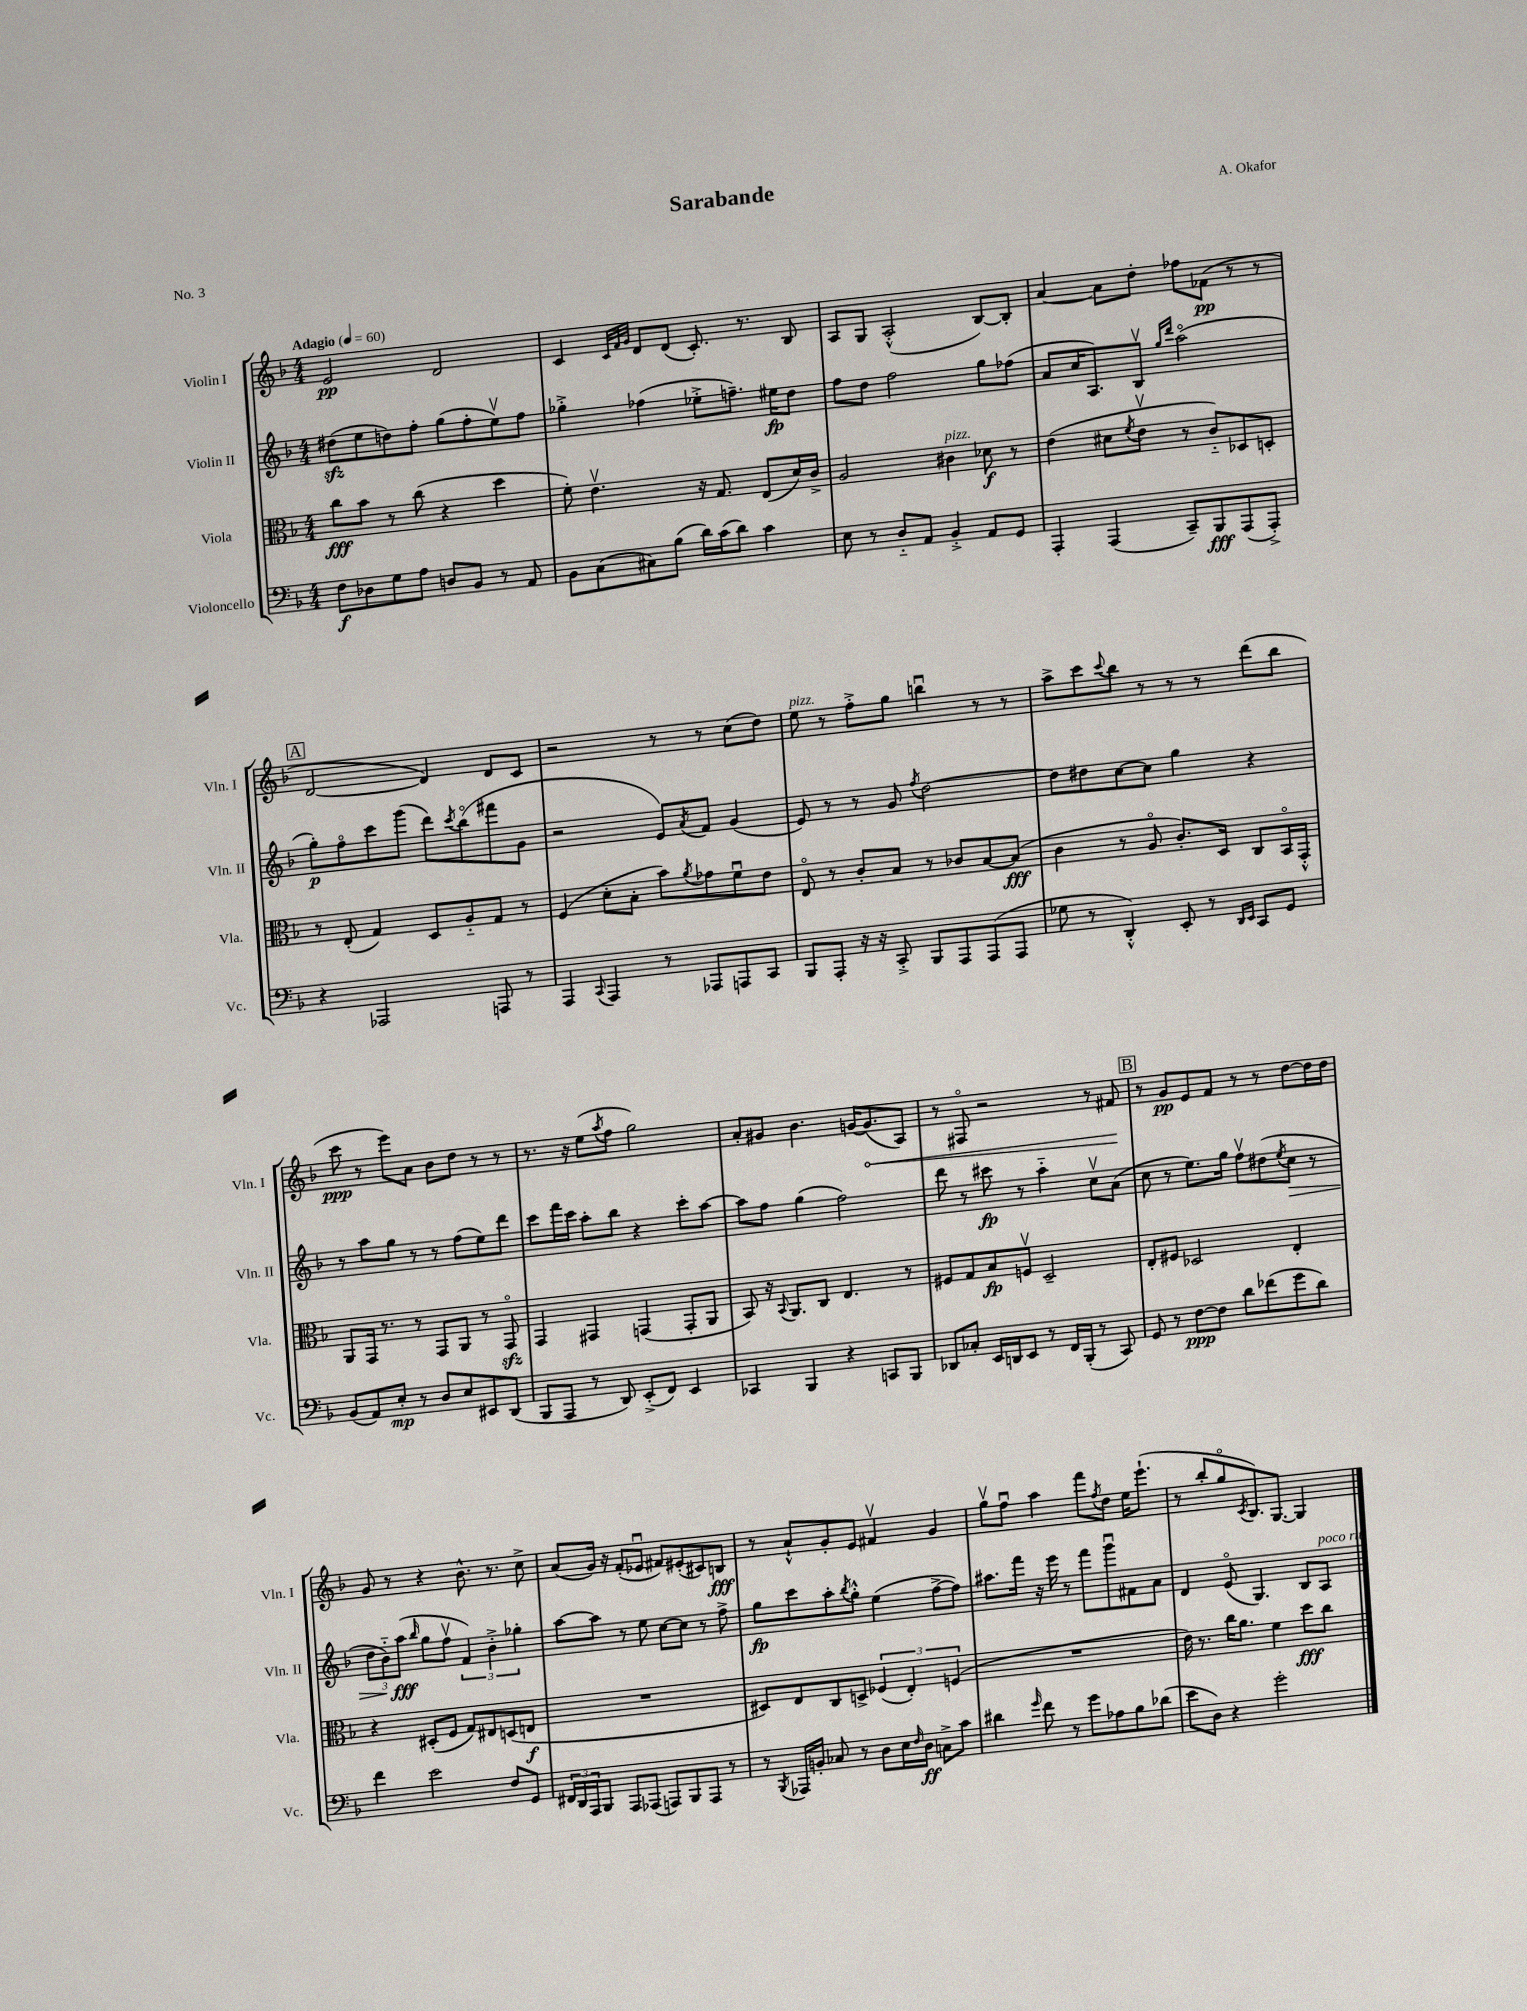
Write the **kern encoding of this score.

**kern	**dynam	**kern	**dynam	**kern	**dynam	**kern	**dynam
*part4	*part4	*part3	*part3	*part2	*part2	*part1	*part1
*staff4	*staff4	*staff3	*staff3	*staff2	*staff2	*staff1	*staff1
*I"Violoncello	*	*I"Viola	*	*I"Violin II	*	*I"Violin I	*
*I'Vc.	*	*I'Vla.	*	*I'Vln. II	*	*I'Vln. I	*
*clefF4	*	*clefC3	*	*clefG2	*	*clefG2	*
*k[b-]	*	*k[b-]	*	*k[b-]	*	*k[b-]	*
*M4/4	*	*M4/4	*	*M4/4	*	*M4/4	*
*MM60	*	*MM60	*	*MM60	*	*MM60	*
=1	=1	=1	=1	=1	=1	=1	=1
!	!	!	!	!	!	!LO:TX:a:B:t=Adagio	!
8F\L	f	8cc\L	fff	(8dd#Xzz\L	.	2e/	pp
8D-X\	.	8b-\J	.	8ee\	.	.	.
8G\	.	8r	.	8ddn\)	.	.	.
8A\J	.	(8cc\	.	8ff'\J	.	.	.
8Dn/L	.	4r	.	(8gg\L	.	2d/	.
8BB-/J	.	.	.	8ff'\	.	.	.
8r	.	4dd\	.	8eev\)	.	.	.
8AA/	.	.	.	8ff\J	.	.	.
=2	=2	=2	=2	=2	=2	=2	=2
8BB-\L	.	8f'\)	.	4gg-X'^\	.	4c/	.
(8C\	.	4.ev\	.	.	.	.	.
.	.	.	.	.	.	32qqc/LLL	.
.	.	.	.	.	.	32qqf/	.
.	.	.	.	.	.	32qqg/JJJ	.
8C#X\)	.	.	.	(4ff-X\	.	8d/L	.
(8B-\J	.	.	.	.	.	(8d/J	.
16d\LL)	.	16r	.	8ee-X'^\L	.	8.c'/)	.
(16c\J	.	8.G/	.	.	.	.	.
8d\J)	.	.	.	8.ffn~\J)	.	.	.
.	.	.	.	.	.	8.r	.
4c\	.	(8E/L	.	.	.	.	.
.	.	.	.	16ee#X\KL	fp	.	.
.	.	16d/L)	.	8dd\J	.	8B-/	.
.	.	16c^/JJ	.	.	.	.	.
=3	=3	=3	=3	=3	=3	=3	=3
8E\	.	2A/	.	8ff\L	.	8A/L	.
8r	.	.	.	8dd\J	.	8G/J	.
8D/L	.	.	.	2ff\	.	(2A'^^/	.
8AA/J	.	.	.	.	.	.	.
!	!	!LO:TX:a:i:t=pizz.	!	!	!	!	!
4BB-'^/	.	4c#X\	.	.	.	.	.
8AA/L	.	8d-X\	f	8gg\L	.	[8B-/L)	.
8GG/J	.	8r	.	(8ff-X\J	.	8B-'/J]	.
=4	=4	=4	=4	=4	=4	=4	=4
4AAA'/	.	(4e\	.	8a/L	.	[4a/	.
.	.	.	.	16cc/K	.	.	.
.	.	.	.	8.A/)	.	.	.
(4AAA/	.	8d#X\L	.	.	.	8a\L]	.
.	.	8qf/	.	.	.	.	.
.	.	8ev\J	.	8B-v/J	.	8dd'\J	.
.	.	.	.	16qqgg/LL	.	.	.
.	.	.	.	16qqddd/JJ	.	.	.
8CC~/L)	.	8r	.	(2aa\	.	8ff-X\L	.
8BBB-/	fff	8c/L)	.	.	.	(8f-X\J	pp
(8AAA/	.	8D-X/	.	.	.	8r	.
8AAA'^/J)	.	8Dn'/J	.	.	.	8r	.
!!LO:LB:g=z
!!LO:REH:place=s1:t=A
=5	=5	=5	=5	=5	=5	=5	=5
4r	.	8r	.	8gg'\L)	p	[2d/	.
.	.	(8E'/	.	8ff\	.	.	.
2AAA-X/	.	4G/)	.	8ccc\	.	.	.
.	.	.	.	(8ggg\J	.	.	.
.	.	8D/L	.	8ddd\L)	.	4d/])	.
.	.	.	.	8qccc/	.	.	.
.	.	8A/	.	(8bb-\	.	.	.
8AAAn/	.	8G/J	.	8fff#X\	.	8d/L	.
8r	.	8r	.	8g\J	.	8c/J	.
=6	=6	=6	=6	=6	=6	=6	=6
4AAA/	.	(4F/	.	2r	.	2r	.
8qqCC/	.	.	.	.	.	.	.
4AAA/	.	8d'\L	.	.	.	.	.
.	.	8B-'\J	.	.	.	.	.
8r	.	8b-\L)	.	8e/L)	.	8r	.
.	.	8qa/	.	8qa/	.	.	.
8AAA-X/L	.	8g-X\	.	8f/J	.	8r	.
8AAAn/	.	8fu\	.	(4g/	.	(8cc\L	.
8CC/J	.	8e\J	.	.	.	8dd\J)	.
=7	=7	=7	=7	=7	=7	=7	=7
!	!	!	!	!	!	!LO:TX:a:i:t=pizz.	!
8BBB-/L	.	8E/	.	8e/)	.	8ee\	.
8AAA'/J	.	8r	.	8r	.	8r	.
16r	.	8c'/L	.	8r	.	8ff'^\L	.
16r	.	.	.	.	.	.	.
8CC'^/	.	8B-/J	.	8g/	.	8gg\J	.
.	.	.	.	8qff/	.	.	.
8BBB-/L	.	8r	.	[2dd\	.	4bbnu\	.
8AAA/	.	8c-X/L	.	.	.	.	.
(8AAA/	.	[8B-/	.	.	.	8r	.
8AAA/J	.	(8B-/J]	fff	.	.	8r	.
=8	=8	=8	=8	=8	=8	=8	=8
8G-X\	.	4c\	.	8dd\L]	.	8aa^\L	.
8r	.	.	.	8dd#X\	.	8ccc\	.
.	.	.	.	.	.	8qqccc/	.
4DD'^^/)	.	8r	.	[8cc\	.	8bb-\J	.
.	.	8A/	.	8cc\J]	.	8r	.
8EE'/	.	8.c'/L)	.	4gg\	.	8r	.
8r	.	.	.	.	.	8r	.
.	.	16D/Jk	.	.	.	.	.
16qqDD/LL	.	.	.	.	.	.	.
16qqEE/JJ	.	.	.	.	.	.	.
8CC/L	.	8C/L	.	4r	.	(8ddd\L	.
8GG/J	.	16BB-/L	.	.	.	8bb-\J	.
.	.	16GG'^^/JJ	.	.	.	.	.
!!LO:LB:g=z
=9	=9	=9	=9	=9	=9	=9	=9
(8BB-/L	.	8AA/L	.	8r	.	8ccc\	ppp
8AA/)	.	16GG/Jk	.	8aa\L	.	8r	.
.	.	8.r	.	.	.	.	.
8E'/J	mp	.	.	8gg\J	.	8eee\L)	.
8r	.	8r	.	8r	.	8a\J	.
8D/L	.	8GG/L	.	8r	.	8b-\L	.
8E/	.	8AA/J	.	(8ff\L	.	8dd\J	.
8EE#X/	.	8r	.	8ee\)	.	8r	.
(8DD/J	.	8GGzz/	.	8ddd\J	.	8r	.
=10	=10	=10	=10	=10	=10	=10	=10
8BBB-/L	.	4GG/	.	8ccc\L	.	8.r	.
8AAA/J	.	.	.	16fff\L	.	.	.
.	.	.	.	16ccc\JJ	.	16r	.
8r	.	4GG#X/	.	8aa'\L	.	(8ee\L	.
.	.	.	.	.	.	8qaa/	.
8DD/)	.	.	.	8bb-\J	.	8ff\J	.
(8EE'^/L	.	(4GGn/	.	4r	.	2gg\)	.
8FF/J)	.	.	.	.	.	.	.
4EE/	.	8GG'/L	.	8ccc'\L	.	.	.
.	.	8AA/J	.	[8aa\J	.	.	.
=11	=11	=11	=11	=11	=11	=11	=11
4CC-X/	.	8BB-/)	.	8aa\L]	.	8a'/L	.
.	.	16r	.	8ff\J	.	8g#X/J	.
.	.	8qqBB-/	.	.	.	.	.
.	.	8.AA/L	.	.	.	.	.
4BBB-/	.	.	.	(4gg\	.	4.b-\	.
.	.	8C/J	.	.	.	.	.
4r	.	4.E/	.	2ff\)	.	.	.
.	.	.	.	.	.	[16gn/KL	.
!	!	!	!	!	!	!	!LO:HP:b
.	.	.	.	.	.	(8.g/]	<
8CCn/L	.	.	.	.	.	.	.
8BBB-/J	.	8r	.	.	.	8A/J)	.
=12	=12	=12	=12	=12	=12	=12	=12
8DD-X/L	.	8F#X/L	.	8ddd\	.	8r	.
8C-X'/J	.	8G/	.	8r	.	8F#X/	.
16EE/LL	.	8B-/	fp	8ccc#X\	fp	2r	.
16DDn/J	.	.	.	.	.	.	.
8EE/J	.	8Fnv/J	.	8r	.	.	.
8r	.	2D~/	.	4aa\	.	.	.
16FF/LL	.	.	.	.	.	.	.
(16BBB-'/JJ	.	.	.	.	.	.	.
8r	.	.	.	8ccv\L	.	8r	.
8CC/)	.	.	.	(8a\J	.	8f#X/	.
.	.	.	.	.	.	.	[
!!LO:REH:place=s1:t=B
=13	=13	=13	=13	=13	=13	=13	=13
8GG/	.	8E'/L	.	8cc\	.	8r	.
8r	.	8F#X/J	.	8r	.	8g/L	pp
[8F\L	ppp	2D-X/	.	8.ee\L)	.	8e/	.
8F\J]	.	.	.	.	.	8f/J	.
.	.	.	.	16gg\Jk	.	.	.
8d\L	.	.	.	8ffv\L	.	8r	.
(8f-X\	.	.	.	(8dd#X\	.	8r	.
.	.	.	.	8qee/	.	.	.
!	!	!	!	!	!LO:HP:b	!	!
8g\	.	4E'/	.	8cc\J	>	[8dd\L	.
8d\J)	.	.	.	8r	.	16dd\L]	.
.	.	.	.	.	.	16dd\JJ	.
!!LO:LB:g=z
=14	=14	=14	=14	=14	=14	=14	=14
4f\	.	4r	.	12dd\L	.	8g/	.
.	.	.	.	12b-\)	.	.	.
.	.	.	.	.	.	8r	.
.	.	.	.	(12aa\J	fff	.	.
.	.	.	.	16qqbb-/	.	.	.
2e\	.	(8D#X'/L	.	8gg\L	]	4r	.
.	.	8F/J	.	8ffv\J	.	.	.
.	.	8G/L)	.	6f/)	.	8.b-^^\	.
.	.	8E#X/	.	.	.	.	.
.	.	.	.	6b-'^\	.	.	.
.	.	.	.	.	.	8.r	.
8F/L	.	(8Dn/	.	.	.	.	.
.	.	.	.	6gg-X'\	.	.	.
8GG/J	.	8En/J	f	.	.	8cc^\	.
=15	=15	=15	=15	=15	=15	=15	=15
24FF#X/LL	.	1r	.	[8aa\L	.	(8a/L	.
24DD/	.	.	.	.	.	.	.
24AAA/J	.	.	.	.	.	.	.
8BBB-/J	.	.	.	8aa\J]	.	16g/Jk)	.
.	.	.	.	.	.	16r	.
8AAA/L	.	.	.	8r	.	(8f'/L	.
(8AAA-X/J	.	.	.	8ee\	.	8e-Xu/J	.
8AAAn/L)	.	.	.	[8cc\L	.	8f#X/L)	.
8BBB-/	.	.	.	8cc\J]	.	(8e#X'/	.
8AAA/J	.	.	.	8r	.	8c#X/)	.
8r	.	.	.	8ff^\	.	8Bn/J	fff
=16	=16	=16	=16	=16	=16	=16	=16
8r	.	8D#X/L)	.	8gg\L	fp	8r	.
8qBBB-/	.	.	.	.	.	.	.
16AAA-X/LL	.	8E/	.	8ccc\	.	8a`^^/L	.
16BBn'/JJ	.	.	.	.	.	.	.
8C-X/	.	8C/	.	8aa'\	.	8g'/	.
.	.	.	.	8qbb-/	.	.	.
8r	.	8Dn^/J	.	8gg'^^\J	.	8e/J	.
8D\L	.	(6F-X/	.	(4ee\	.	4f#Xv/	.
16E\L	.	.	.	.	.	.	.
.	.	6E'/)	.	.	.	.	.
16qqF/	.	.	.	.	.	.	.
16D\JJ	ff	.	.	.	.	.	.
8Cn^\L	.	.	.	[8ff^\L	.	4g/	.
.	.	(6Fn/	.	.	.	.	.
8c\J	.	.	.	8ff\J])	.	.	.
=17	=17	=17	=17	=17	=17	=17	=17
4d#X\	.	1r	.	8.aa#X\L	.	8ggv\L	.
.	.	.	.	.	.	8ffu\J	.
.	.	.	.	16fff\Jk	.	.	.
16qqg/	.	.	.	.	.	.	.
8f\	.	.	.	16r	.	4aa\	.
.	.	.	.	16eee\	.	.	.
8r	.	.	.	8r	.	.	.
8g\L	.	.	.	8fff\L	.	8fff\L	.
.	.	.	.	.	.	8qff/	.
8A-X\	.	.	.	8gggu\	.	8dd\J	.
8B-\	.	.	.	8f#X\	.	16ee\KL	.
.	.	.	.	.	.	(8.eee`\J	.
(8d-X\J	.	.	.	8a\J	.	.	.
=18	=18	=18	=18	=18	=18	=18	=18
8e\L	.	16e\)	.	4d/	.	8r	.
.	.	8.r	.	.	.	.	.
8D\J)	.	.	.	.	.	8bb-'/L	.
4r	.	16cc\KL	.	(8e/	.	8gg/	.
.	.	8.a\J	.	.	.	.	.
.	.	.	.	.	.	8qc/	.
.	.	.	.	4.G/)	.	8.B-/)	.
2g'\	.	4f\	.	.	.	.	.
.	.	.	.	.	.	[8.G/J	.
.	.	8dd\L	fff	8B-/L	.	4G/]	.
!	!	!	!	!LO:TX:a:i:t=poco rit.	!	!	!
.	.	8cc\J	.	8A/J	.	.	.
==	==	==	==	==	==	==	==
*-	*-	*-	*-	*-	*-	*-	*-
